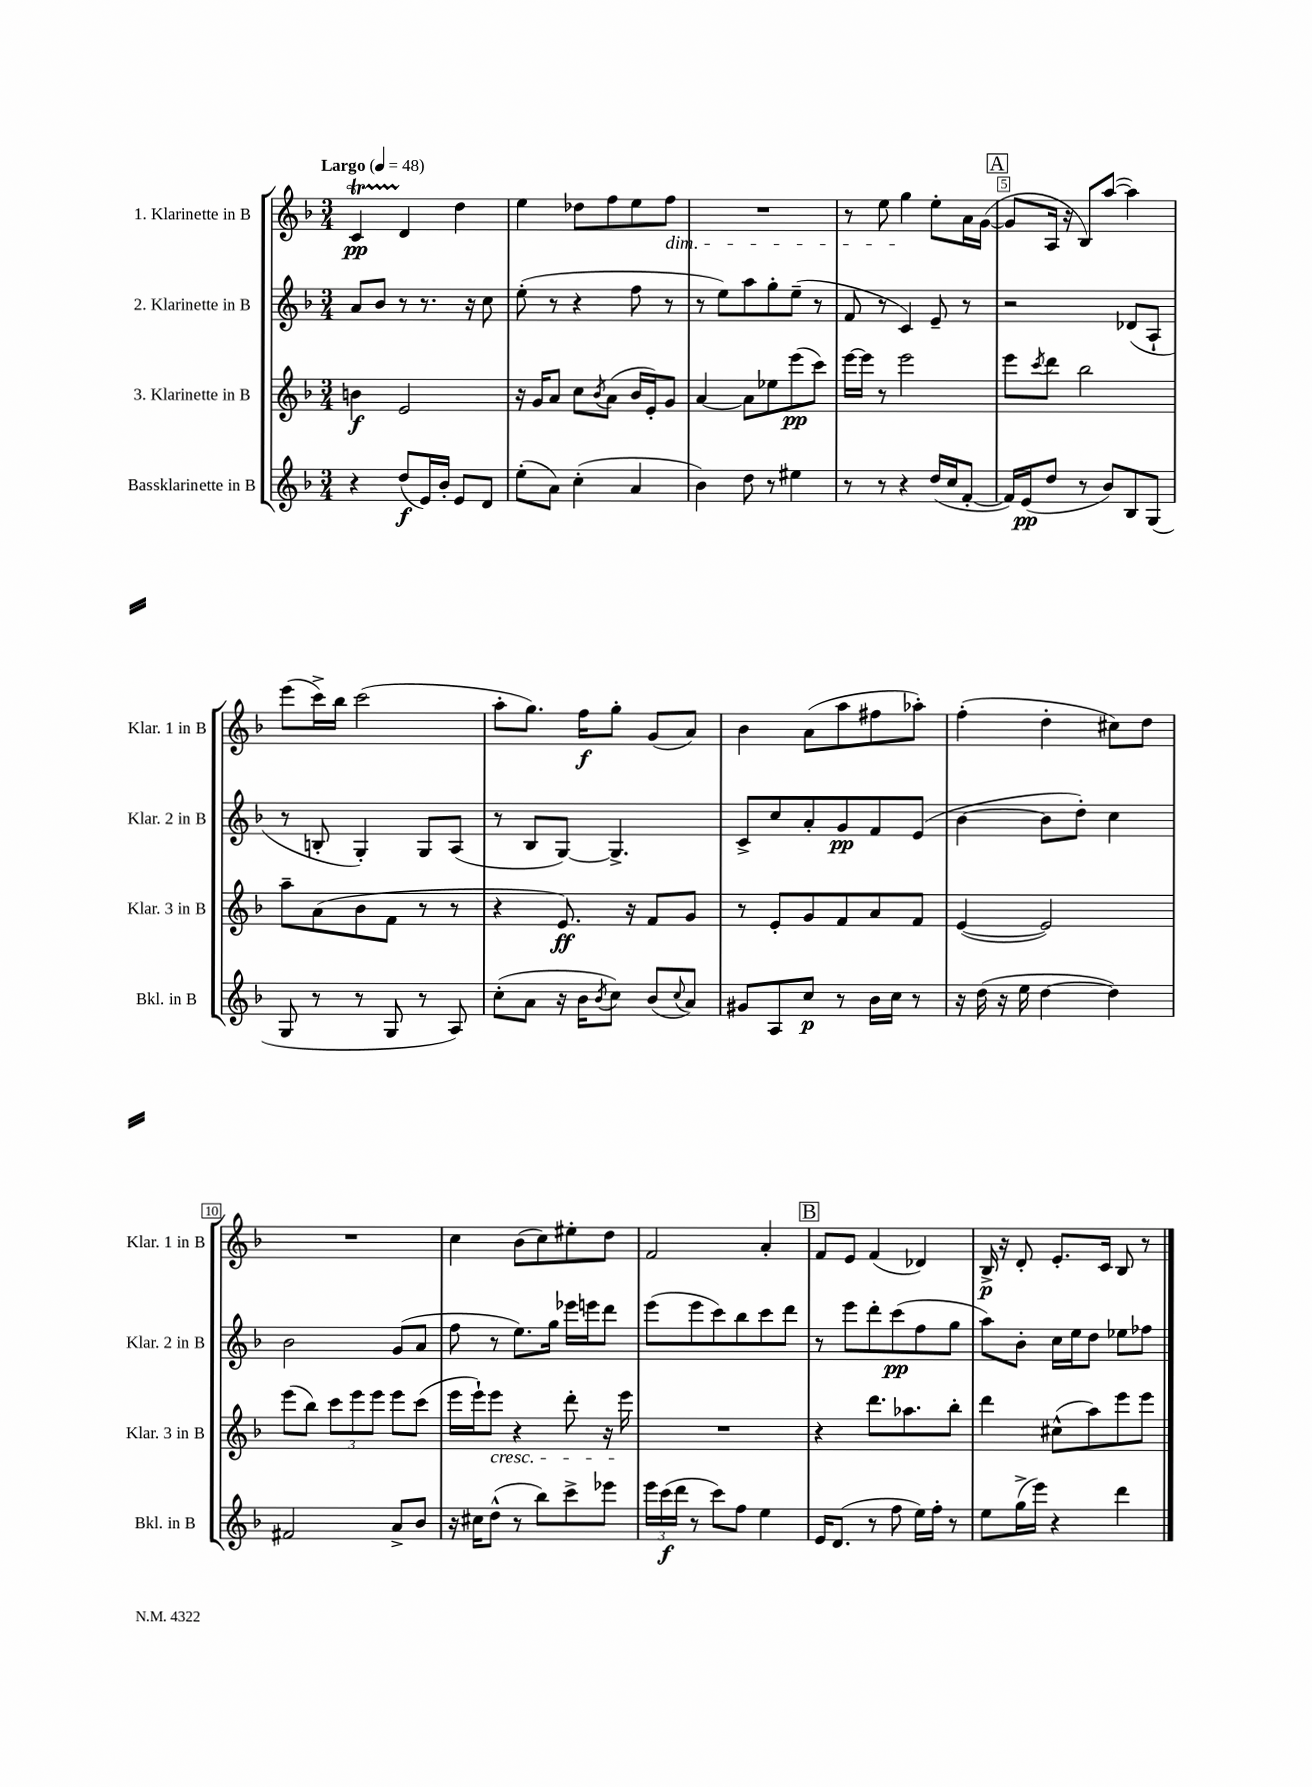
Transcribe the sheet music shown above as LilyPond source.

<<
\new StaffGroup <<
\new Staff = "s0" \with { instrumentName = "1. Klarinette in B" shortInstrumentName = "Klar. 1 in B" } {
    \clef treble \key f \major \numericTimeSignature \time 3/4 \tempo "Largo" 4 = 48
    c'4\startTrillSpan\pp d'4\stopTrillSpan d''4 |
    e''4 des''8 f''8 e''8 f''8\dim |
    R2. |
    r8 e''8 g''4\! e''8-. a'16 g'16~( |
    \mark \markup { \box "A" } g'8 a16 r16 bes8) a''8~( a''4) |
    e'''8( c'''16->) bes''16 c'''2( |
    a''8-. g''8.) f''16\f g''8-. g'8( a'8) |
    bes'4 a'8( a''8 fis''8 aes''8-.) |
    f''4-.( d''4-. cis''8) d''8 |
    R2. |
    c''4 bes'8( c''8) eis''8-. d''8 |
    f'2 a'4-. |
    \mark \markup { \box "B" } f'8 e'8 f'4( des'4) |
    bes16->\p r16 d'8-. e'8.-. c'16 bes8 r8 \bar "|." |
}
\new Staff = "s1" \with { instrumentName = "2. Klarinette in B" shortInstrumentName = "Klar. 2 in B" } {
    \clef treble \key f \major \numericTimeSignature \time 3/4
    a'8 bes'8 r8 r8. r16 c''8 |
    e''8-.( r8 r4 f''8 r8 |
    r8 e''8) a''8 g''8-. e''8--( r8 |
    f'8 r8 c'4) e'8-- r8 |
    \mark \markup { \box "A" } r2 des'8( a8-! |
    r8 b8-. g4-.) g8 a8( |
    r8 bes8 g8~) g4.-> |
    c'8-> c''8 a'8-. g'8\pp f'8 e'8( |
    bes'4~ bes'8 d''8-.) c''4 |
    bes'2 g'8( a'8 |
    f''8 r8 e''8.) g''16 ees'''16 e'''16 d'''8 |
    e'''8( e'''8 c'''8) bes''8 c'''8 d'''8 |
    \mark \markup { \box "B" } r8 e'''8 d'''8-. c'''8\pp( f''8 g''8 |
    a''8) bes'8-. c''16 e''16 d''8 ees''8 fes''8 \bar "|." |
}
\new Staff = "s2" \with { instrumentName = "3. Klarinette in B" shortInstrumentName = "Klar. 3 in B" } {
    \clef treble \key f \major \numericTimeSignature \time 3/4
    b'4\f e'2 |
    r16 g'16 a'8 c''8 \acciaccatura { bes'8 } a'8( bes'16 e'16-.) g'8 |
    a'4~ a'8 ees''8 e'''8\pp( c'''8) |
    e'''16~ e'''16 r8 e'''2 |
    \mark \markup { \box "A" } e'''8 \acciaccatura { c'''8 } d'''8 bes''2 |
    a''8-- a'8( bes'8 f'8 r8 r8 |
    r4 e'8.\ff) r16 f'8 g'8 |
    r8 e'8-. g'8 f'8 a'8 f'8 |
    e'4~( e'2) |
    e'''8( bes''8) \tuplet 3/2 { c'''8 e'''8 e'''8 } e'''8 c'''8( |
    e'''16 e'''16-!) e'''8\cresc r4 d'''8-. r16 e'''16\! |
    R2. |
    \mark \markup { \box "B" } r4 d'''8. aes''8. bes''8-. |
    d'''4 cis''8-^( a''8) e'''8 e'''8 \bar "|." |
}
\new Staff = "s3" \with { instrumentName = "Bassklarinette in B" shortInstrumentName = "Bkl. in B" } {
    \clef treble \key f \major \numericTimeSignature \time 3/4
    r4 d''8\f( e'16) bes'16-. e'8 d'8 |
    e''8-.( a'8) c''4-.( a'4 |
    bes'4) d''8 r8 eis''4 |
    r8 r8 r4 d''16( c''16 f'8~-. |
    \mark \markup { \box "A" } f'16) e'16\pp( d''8 r8 bes'8) bes8 g8( |
    g8 r8 r8 g8 r8 a8) |
    c''8-.( a'8 r16 bes'16 \acciaccatura { bes'8 } c''8) bes'8( \appoggiatura { c''8 } a'8) |
    gis'8 a8 c''8\p r8 bes'16 c''16 r8 |
    r16 d''16( r16 e''16 d''4~ d''4) |
    fis'2 a'8-> bes'8 |
    r16 cis''16 d''8-^( r8 bes''8) c'''8-> ees'''8 |
    \tuplet 3/2 { e'''16 c'''16\f( d'''16 } r8 c'''8) f''8 e''4 |
    \mark \markup { \box "B" } e'16 d'8.( r8 f''8 e''16) f''16-. r8 |
    e''8 g''16->( e'''16) r4 d'''4 \bar "|." |
}
>>
>>
\layout { \context { \Score \override BarNumber.break-visibility = ##(#f #t #t) barNumberVisibility = #(every-nth-bar-number-visible 5) \override BarNumber.stencil = #(make-stencil-boxer 0.1 0.3 ly:text-interface::print) } }
